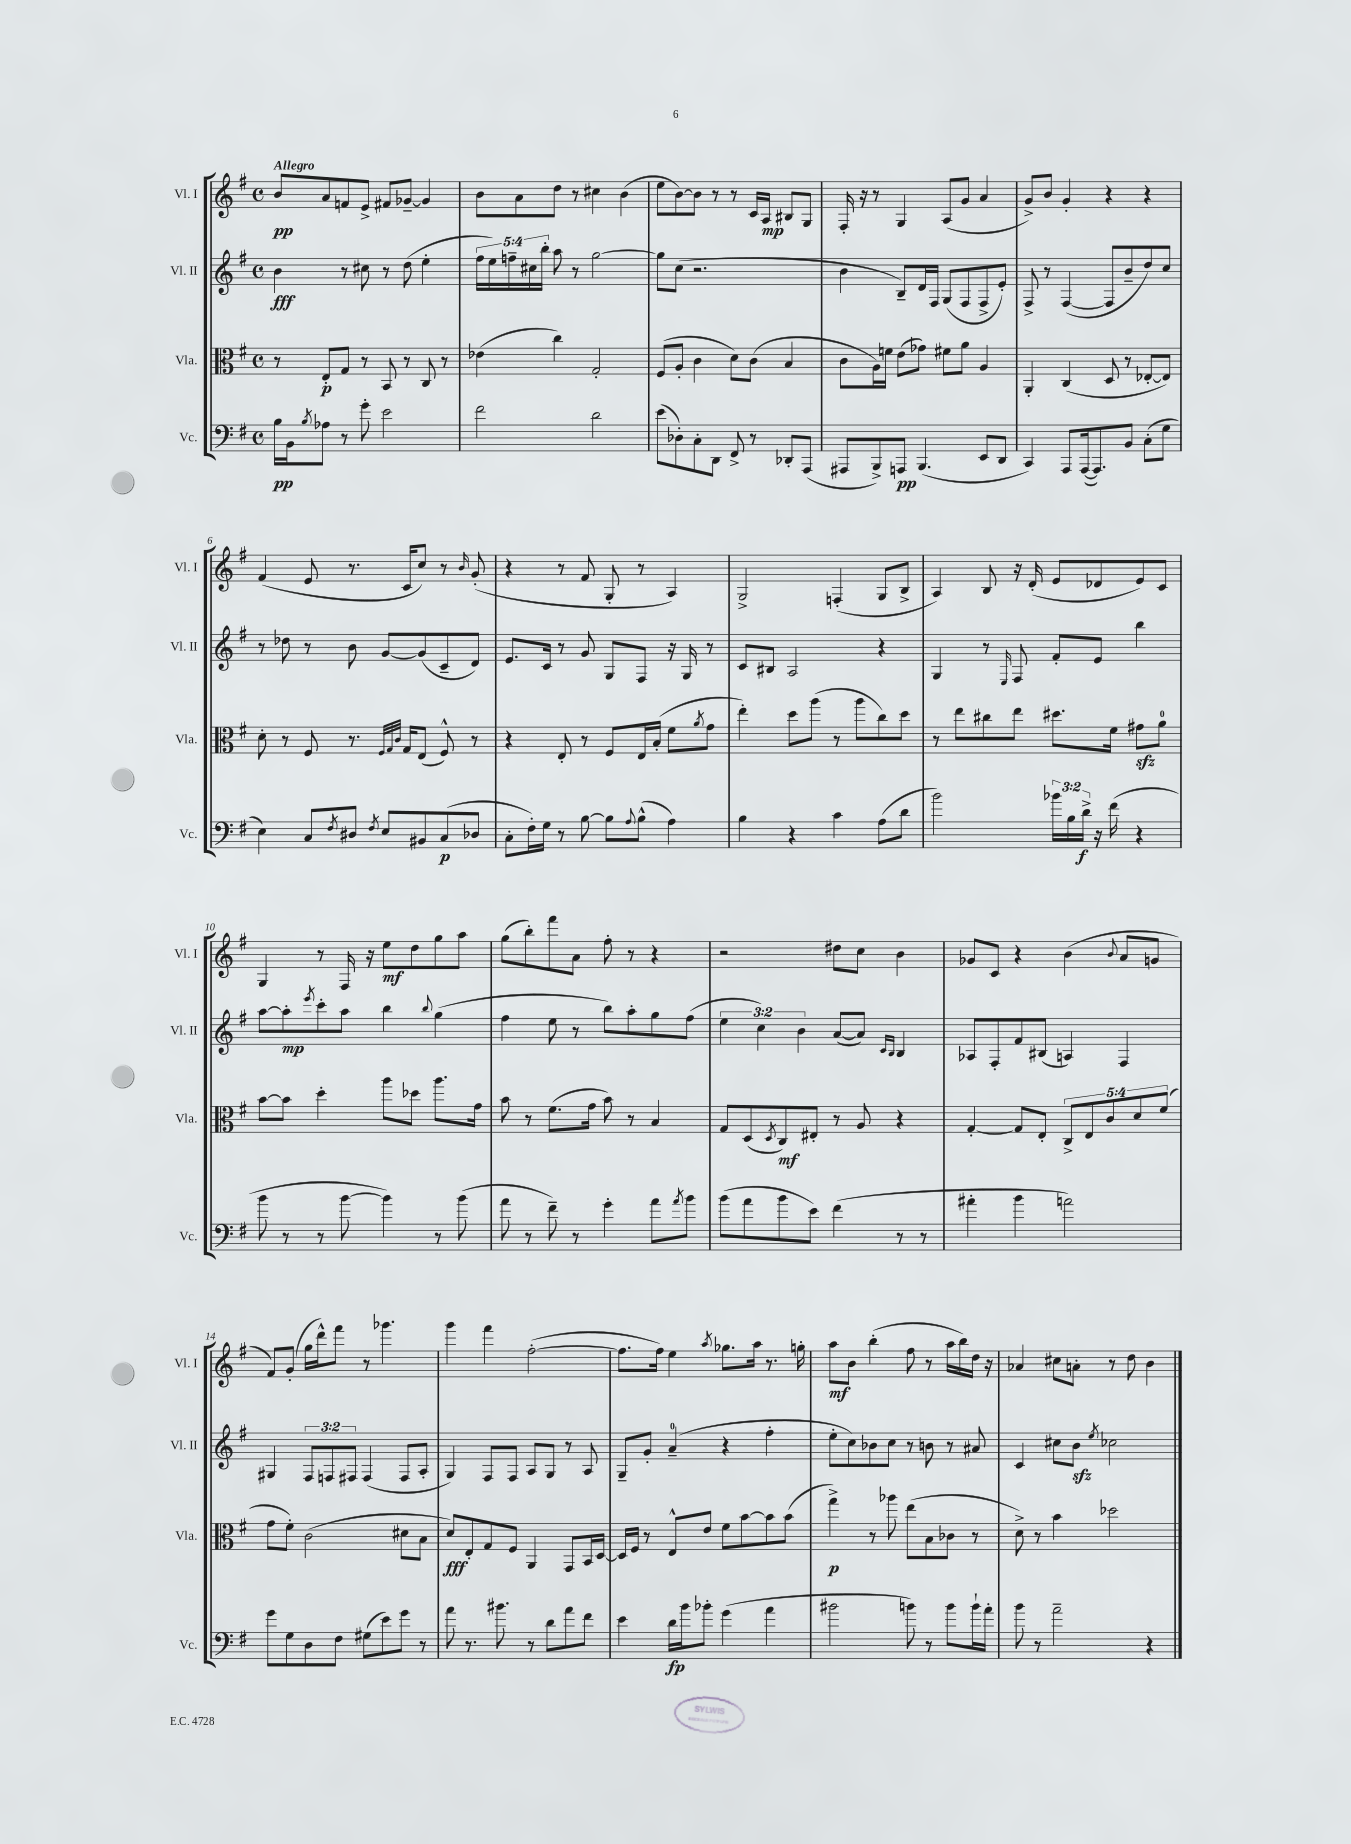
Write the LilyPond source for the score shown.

<<
\new StaffGroup <<
\new Staff = "s0" \with { instrumentName = "Vl. I" shortInstrumentName = "Vl. I" } {
    \clef treble \key g \major \defaultTimeSignature \time 4/4 \tempo "Allegro"
    b'8\pp a'8 f'8 e'8-> fis'8 ges'8~-- ges'4 |
    b'8 a'8 d''8 r8 cis''4 b'4( |
    e''8 b'8~) b'8 r8 r8 c'16 a16\mp bis8 g8 |
    fis16-. r16 r8 g4 a8( g'8 a'4 |
    g'8->) b'8 g'4-. r4 r4 |
    fis'4( e'8 r8. c'16 c''8) r8 \grace { b'16 } g'8-.( |
    r4 r8 fis'8 g8-. r8 a4) |
    g2-> f4-.( g8 b8-> |
    a4) b8 r16 d'16-.( e'8 des'8 e'8) c'8 |
    g4 r8 fis16 r16 e''8\mf d''8 g''8 a''8 |
    g''8( b''8-.) fis'''8 a'8 fis''8-. r8 r4 |
    r2 dis''8 c''8 b'4 |
    ges'8 c'8 r4 b'4( \appoggiatura { b'8 } a'8 g'8 |
    fis'8) g'8-.( g''16 d'''16-^) fis'''8 r8 ges'''4. |
    g'''4 fis'''4 fis''2~-.( |
    fis''8. fis''16) e''4 \acciaccatura { a''8 } ges''8. a''16 r8. g''16-. |
    a''8\mf b'8 b''4-.( fis''8 r8 a''16 b''16) d''16 r16 |
    aes'4 cis''8 a'8-. r8 d''8 b'4 \bar "|." |
}
\new Staff = "s1" \with { instrumentName = "Vl. II" shortInstrumentName = "Vl. II" } {
    \clef treble \key g \major \defaultTimeSignature \time 4/4 \override Staff.TupletNumber.text = #tuplet-number::calc-fraction-text
    b'4\fff r8 cis''8 r8 d''8( e''4-. |
    \tuplet 5/4 { fis''16 e''16) f''16-- cis''16 b''16-. } a''8 r8 g''2~ |
    g''8 c''8( r2. |
    b'4 b8--) d'16 fis16 g8( fis8 fis8-> e'8-.) |
    fis8-> r8 fis4~( fis8 b'8-- d''8) c''8 |
    r8 des''8 r8 b'8 g'8~ g'8( c'8-- d'8) |
    e'8. c'16 r8 g'8 g8 fis8 r16 g16 r8 |
    c'8 bis8 a2 r4 |
    g4 r8 \grace { e16 } fis8 fis'8-. e'8 b''4 |
    a''8~ a''8-.\mp \acciaccatura { e'''8 } c'''8-. a''8 b''4 \appoggiatura { b''8 } g''4( |
    fis''4 e''8 r8 b''8) a''8-. g''8 fis''8( |
    \tuplet 3/2 { e''4 c''4) b'4 } a'8~( a'8) \grace { c'16 b16 } b4 |
    aes8 fis8-. fis'8 bis8( a4) fis4 |
    gis4 \tuplet 3/2 { fis8 f8 fis8 } fis4( fis8 a8-. |
    g4) fis8 fis8 a8 g8 r8 a8 |
    g8-- g'8-. a'4-0--( r4 fis''4-. |
    e''8-. c''8) bes'8 c''8 r8 b'8 r8 ais'8 |
    c'4 cis''8 b'8\sfz \acciaccatura { e''8 } ces''2 \bar "|." |
}
\new Staff = "s2" \with { instrumentName = "Vla." shortInstrumentName = "Vla." } {
    \clef alto \key g \major \defaultTimeSignature \time 4/4 \override Staff.TupletNumber.text = #tuplet-number::calc-fraction-text
    r8 e8-.\p g8 r8 b,8 r8 c8 r8 |
    ees'4( c''4) g2-. |
    fis8( a8-. c'4 d'8) c'8( b4 |
    c'8 a16) f'16 e'8( ges'8) fis'8 a'8 a4 |
    a,4-. c4( d8 r8 ees8~-. ees8) |
    d'8-. r8 fis8 r8. \grace { fis32 g32 c'32 } g16 e8( fis8-^) r8 |
    r4 e8-. r8 fis8 e16 b16-.( fis'8 \acciaccatura { a'8 } g'8 |
    e''4-.) d''8 a''8( r8 a''8 c''8) d''8 |
    r8 e''8 cis''8 e''8 dis''8. fis'16 gis'8\sfz a'8-0 |
    b'8~ b'8 d''4-. a''8 des''8 a''8. g'16 |
    b'8 r8 fis'8.( g'16 b'8) r8 b4 |
    g8 d8( \acciaccatura { d8 } c8\mf) eis8-. r8 a8 r4 |
    g4~-. g8 e8-. \tuplet 5/4 { c8-> e8 c'8 d'8 fis'8( } |
    g'8 fis'8-.) c'2( dis'8 b8 |
    d'8\fff) e8-. g8 fis8 a,4 g,8 b,16 d16~ |
    d16 fis16 r8 e8-^ e'8 fis'8 b'8~ b'8 b'8( |
    g''4->\p) r8 aes''8 e''8( b8 ces'8 r8 |
    d'8->) r8 b'4 des''2 \bar "|." |
}
\new Staff = "s3" \with { instrumentName = "Vc." shortInstrumentName = "Vc." } {
    \clef bass \key g \major \defaultTimeSignature \time 4/4 \override Staff.TupletNumber.text = #tuplet-number::calc-fraction-text
    b16\pp b,16 \acciaccatura { b8 } aes8 r8 g'8-. e'2 |
    fis'2 d'2 |
    e'8( des8-.) c8-. d,8 fis,8-> r8 des,8-. a,,8( |
    ais,,8 b,,8->) a,,8\pp b,,4.( e,8 d,8 |
    c,4) a,,8 a,,16~( a,,8.) b,8 c8-.( g8 |
    e4) c8 \acciaccatura { fis8 } dis8 \acciaccatura { fis8 } e8 bis,8 c8\p( des8 |
    c8-. fis16-.) g16 r8 b8~ b8 \appoggiatura { a8 } b8-^( a4) |
    b4 r4 c'4 a8( d'8 |
    b'2) \tuplet 3/2 { bes'16 b16 d'16->\f } r16 fis'16( r4 |
    b'8 r8 r8 b'8~ b'4) r8 b'8( |
    a'8 r8 fis'8--) r8 g'4-. a'8 \acciaccatura { a'8 } b'8 |
    b'8( a'8 b'8 e'8) fis'4( r8 r8 |
    ais'4-. b'4 a'2) |
    g'8 g8 d8 fis8 gis8( e'8) g'8 r8 |
    a'8 r8. bis'8. r8 d'8 a'8 fis'8 |
    e'4 d'16\fp b'16 bes'8-. g'4( a'4 |
    bis'2 b'8) r8 b'8 b'16-! a'16-. |
    b'8 r8 a'2-- r4 \bar "|." |
}
>>
>>
